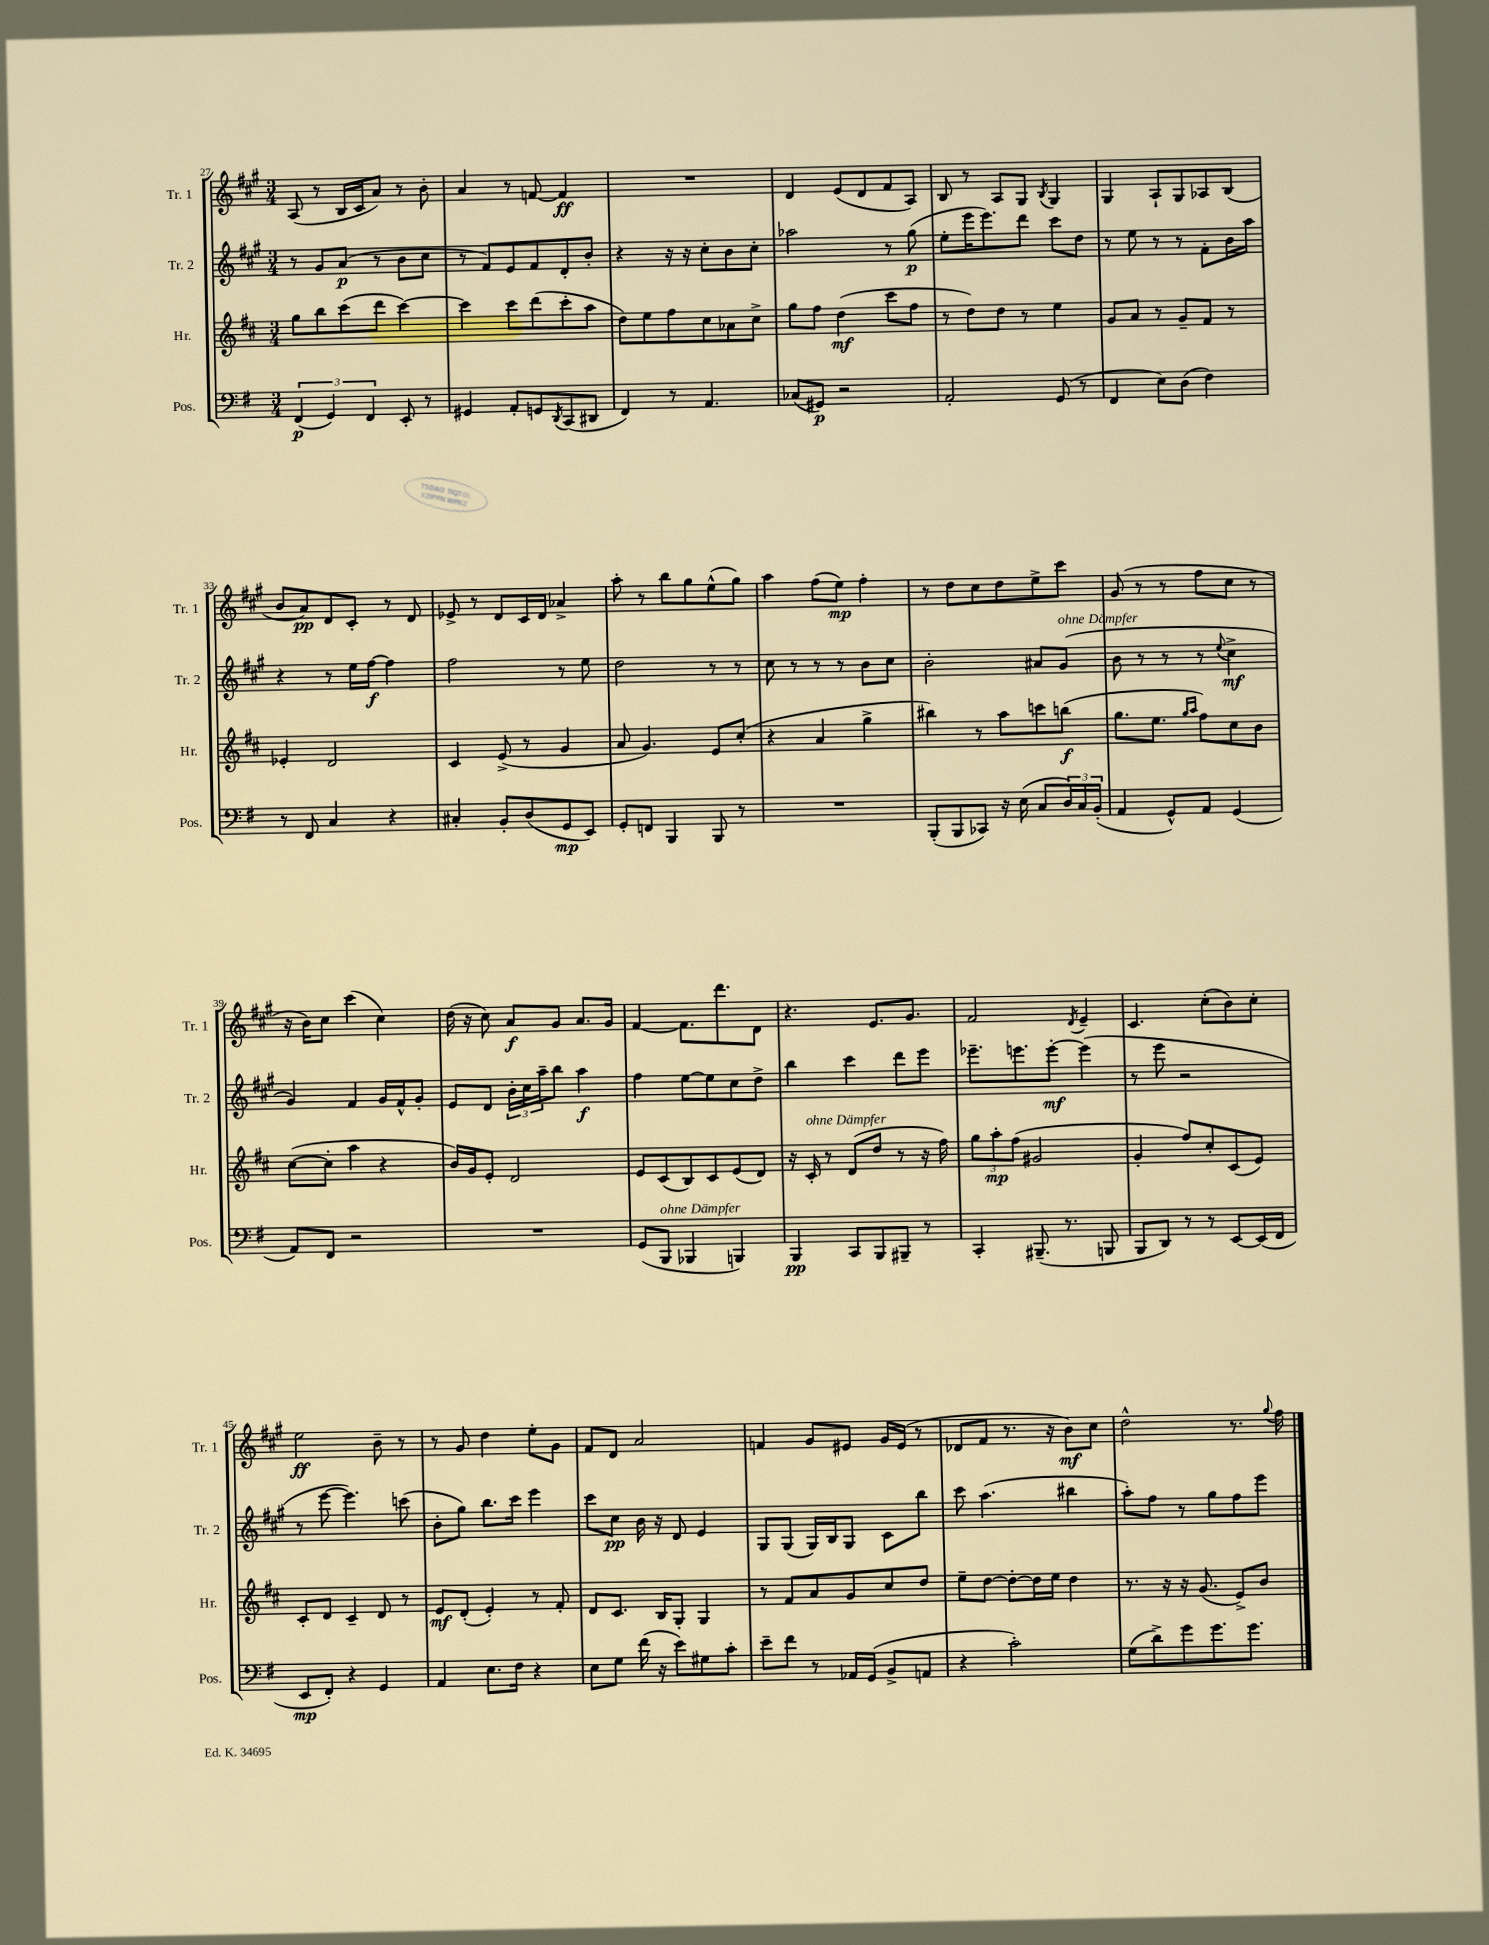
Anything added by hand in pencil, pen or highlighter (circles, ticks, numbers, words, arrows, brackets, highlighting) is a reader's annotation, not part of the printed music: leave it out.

**kern	**kern	**kern	**kern
*staff4	*staff3	*staff2	*staff1
*clefF4	*clefG2	*clefG2	*clefG2
*k[f#]	*k[f#c#]	*k[f#c#g#]	*k[f#c#g#]
*M3/4	*M3/4	*M3/4	*M3/4
(6FF#	8gg	8r	(8A
.	8bb	8g#	8r
6GG)	.	.	.
.	(8ccc#	(8a	16B
.	.	.	16c#
6FF#	.	.	.
.	8ddd	8r	8a)
8EE'	[4ccc#)	8b	8r
8r	.	8cc#	8b'
=	=	=	=
4GG#	4ccc#]	8r	4a
.	.	8f#)	.
8AA'	8ccc#	8e	8r
8GG	(8ddd	8f#	[8f
8qDD	.	.	.
(8CC	8ccc#'	8d'	4f]
8DD#	8aa	8b'	.
=	=	=	=
4FF#)	8dd)	4r	2.r
.	8ee	.	.
8r	8ff#	16r	.
.	.	16r	.
4.AA	8cc#	8cc#'	.
.	8a-	8b	.
.	8cc#^	8cc#'	.
=	=	=	=
(8C-	8gg	2aa-	4d
8GG#)	8ff#	.	.
2r	(4dd	.	(8e
.	.	.	8d
.	8ccc#	8r	8f#
.	8ff#	(8gg#	8A)
=	=	=	=
2AA'	8r	8ee'	8B
.	8dd)	16eee	8r
.	.	8.eee)	.
.	8dd	.	8A
.	8r	8ddd	8G#
.	.	.	8qB
(8GG	4ee	8ccc#	4G#
8r	.	8dd	.
=	=	=	=
4FF#	8g	8r	4G#
.	8a	8ee	.
8E)	8r	8r	8A`
(8D	8g~	8r	8G#
4F#)	8f#	8f#'	8A-
.	8r	16b	(8B
.	.	16aa	.
=	=	=	=
8r	4e-'	4r	8b
8FF#	.	.	8a)
4C	2d	8r	8d
.	.	16ee	8c#'
.	.	[16ff#	.
4r	.	4ff#]	8r
.	.	.	8d
=	=	=	=
4C#'	4c#	2ff#	8e-^
.	.	.	8r
8BB'	(8e^	.	8d
(8D	8r	.	16c#
.	.	.	16d
8GG	4g	8r	4a-^
8EE)	.	8ee	.
=	=	=	=
8GG'	8a	2dd	8aa'
8FF	4.g)	.	8r
4BBB	.	.	8bb
.	.	.	8gg#
8BBB	8e	8r	(8ee^^
8r	(8cc#'	8r	8gg#)
=	=	=	=
2.r	4r	8cc#	4aa
.	.	8r	.
.	4a	8r	(8ff#
.	.	8r	8ee)
.	4gg^	8b	4ff#'
.	.	8cc#	.
=	=	=	=
(8BBB'	4bb#)	2b'	8r
8BBB	.	.	8dd
8CC-)	8r	.	8cc#
16r	8aa	.	8dd
(16E	.	.	.
8C	8ccc	8a#	8ee^
24D)	(8bb	(8g#	8ccc#
24C	.	.	.
(24BB'	.	.	.
=	=	=	=
4AA	8.gg	8b	(8g#
.	.	8r	8r
.	8.ee	.	.
8GG^^)	.	8r	8r
.	16qqgg	.	.
.	16qqaa	.	.
8AA	8ff#)	8r	8ff#
.	.	8qqee	.
(4GG	8cc#	4cc#^	8cc#
.	8b	.	8r
=	=	=	=
8AA)	([8cc#	4g#)	16r
.	.	.	16b)
8FF#	8cc#']	.	8cc#
2r	4aa	4f#	(4ccc#
.	4r	16g#	4cc#)
.	.	16f#^^	.
.	.	8g#'	.
=	=	=	=
2.r	16b)	8e	(16dd
.	16g	.	16r
.	8e'	8d	8cc#)
.	2d	24b'	8a
.	.	24cc#	.
.	.	24aa~	.
.	.	8bb	8g#
.	.	4aa	8.a
.	.	.	16g#
=	=	=	=
(8GG	8e	4ff#	[4f#
8BBB	(8c#	.	.
4BBB-	8B)	[8ee	8.f#]
.	8c#	8ee]	.
.	.	.	8.ddd
4BBB)	(8e	8cc#	.
.	8d)	8dd^	8d
=	=	=	=
4BBB	16r	4bb	4.r
.	16c#'	.	.
.	8r	.	.
8CC	(8d	4ccc#	.
8BBB	8dd	.	8.e
8BBB#~	8r	8ddd	.
.	.	.	8.g#
8r	16r	8eee	.
.	16ff#)	.	.
=	=	=	=
4CC'	12gg	8.eee-~	2f#
.	12aa'	.	.
.	(12ff#	.	.
.	.	8.eee	.
(8.BBB#~	2g#	.	.
.	.	[8eee'	.
8.r	.	.	.
.	.	.	8qd
.	.	(4eee]	4e~
8BBB	.	.	.
=	=	=	=
8BBB	4g'	8r	4.c#
8DD)	.	8eee	.
8r	8ff#)	2r	.
8r	8cc#'	.	(8cc#'
[8EE	(8c#	.	8b)
(16EE]	8e)	.	8cc#'
16FF#	.	.	.
=	=	=	=
8EE	8c#'	8r	2ee
8FF#')	8d	[8eee	.
4r	4c#~	4.eee])	.
4GG	8d	.	8b~
.	8r	(8ccc	8r
=	=	=	=
4AA	8e	8b'	8r
.	(8d'	8gg#)	8g#
8.E	4e')	8.bb	4dd
16F#	.	16ccc#	.
4r	8r	4eee	8ee'
.	8f#'	.	8g#
=	=	=	=
8E	8d	8ccc#	8f#
8G	8.c#	8cc#	8d
(16f#	.	16b	2a
16r	16B	16r	.
8e)	8G'	8d	.
8G#	4G	4e	.
8c'	.	.	.
=	=	=	=
8e~	8r	8G#	4f
8f#	8f#	(8G#	.
8r	8a	16G#)	8g#
.	.	16B	.
16AA-	8g	8G#	8e#
(16GG	.	.	.
8BB^	8cc#	8c#	16g#
.	.	.	(16e#
8AA	8dd	8bb	8r
=	=	=	=
4r	8ee~	8ccc#	8d-
.	[8dd	(4.aa	8f#
2c')	8dd'_	.	8.r
.	16dd]	.	.
.	16ee	.	16r
.	4dd	4bb#	8b)
.	.	.	8cc#
=	=	=	=
(8G	8.r	8aa')	2dd^^
8d^)	.	8ff#	.
.	16r	.	.
8g	16r	8r	.
.	(8.g	.	.
8.g	.	8gg#	.
.	8e^)	8ff#	8.r
8.g	.	.	.
.	8b	8eee	.
.	.	.	8qqgg#
.	.	.	16ff#
==	==	==	==
*-	*-	*-	*-
